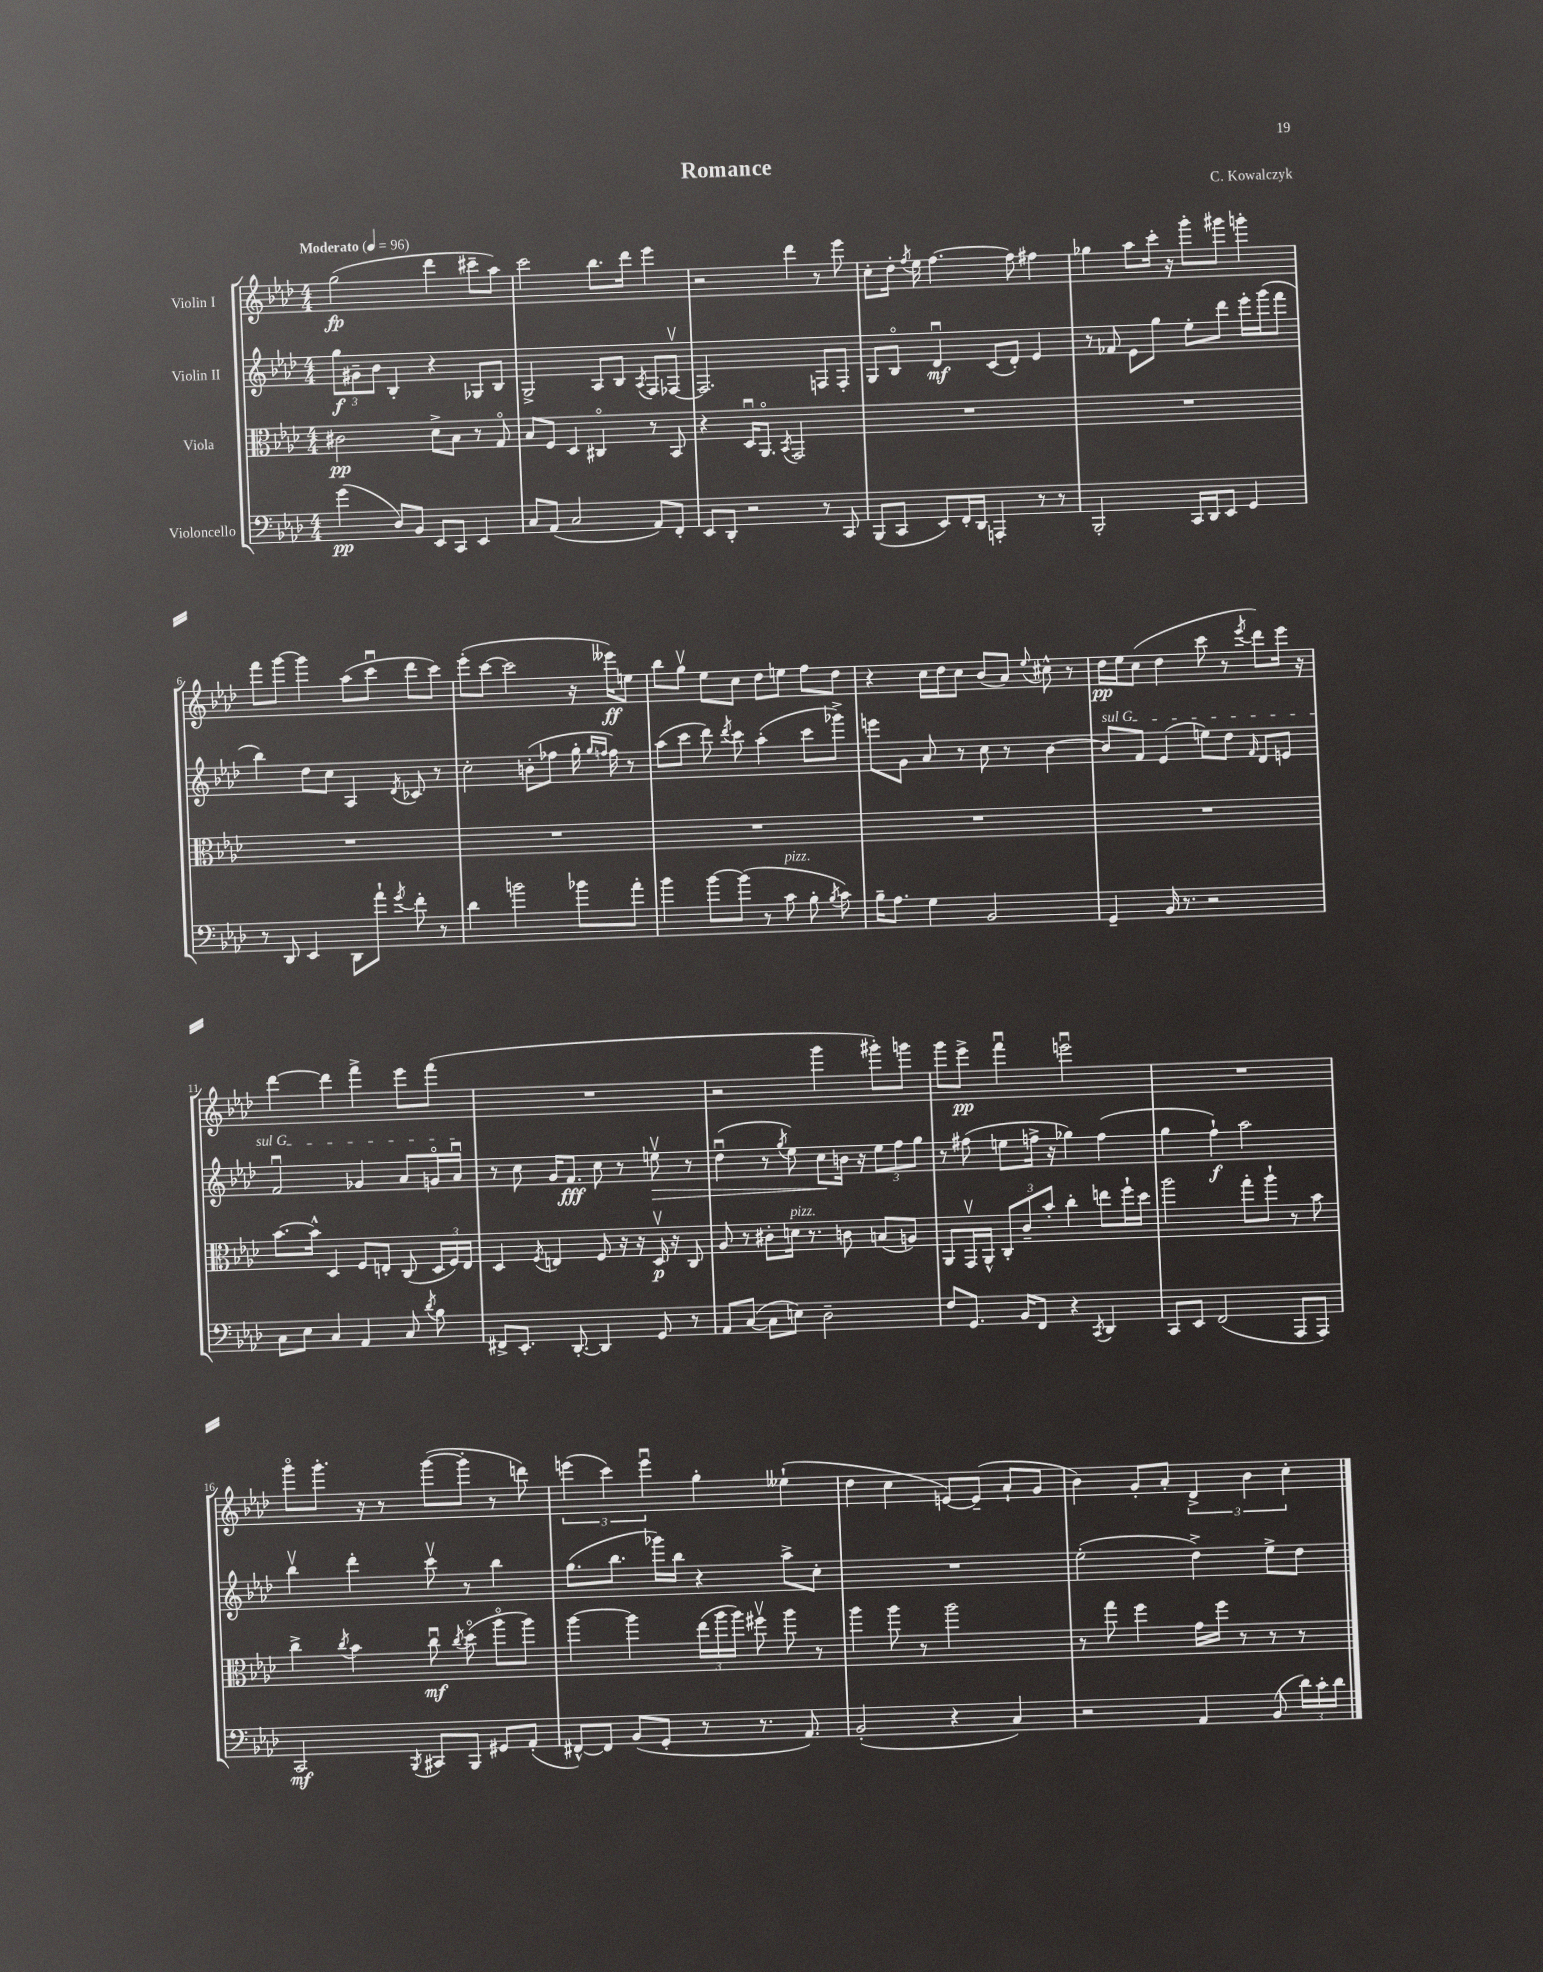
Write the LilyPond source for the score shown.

\header { title = "Romance" composer = "C. Kowalczyk" }
<<
\new StaffGroup <<
\new Staff = "s0" \with { instrumentName = "Violin I" } {
    \clef treble \key aes \major \numericTimeSignature \time 4/4 \tempo "Moderato" 4 = 96
    \autoBeamOff g''2\fp( des'''4 cis'''8[-- aes''8]) |
    c'''2 bes''8.[ des'''16] ees'''4 |
    r2 des'''4 r8 ees'''8 |
    c''8[-. des''16]-. \acciaccatura { f''8 } ees''16 f''4.~ f''8 fis''4 |
    ges''4 aes''8[ c'''16]-. r16 g'''8[-. gis'''8] g'''4-. |
    f'''8[ g'''8]~ g'''4 aes''8[( c'''8]\downbow des'''8[ c'''8]) |
    ees'''8[-.( c'''8]~ c'''2 r16 eeses'''16[\ff) e''8] |
    bes''8[ g''8]\upbow ees''8[ c''8] des''8[ e''8] f''8[ des''8] |
    r4 c''16[ des''16 c''8] bes'8[( aes'8]) \appoggiatura { ees''8 } cis''8-^ r8 |
    des''16[\pp ees''16 c''8]( des''4 c'''8 r8 \acciaccatura { ees'''8 } des'''8[) ees'''16] r16 |
    des'''4~ des'''4 f'''4-> ees'''8[ f'''8]( |
    R1 |
    r2 g'''4 gis'''8[-.) g'''8] |
    g'''8[ ees'''8]->\pp f'''4\downbow e'''2\downbow |
    R1 |
    g'''8[\flageolet g'''8.]-. r16 r8 g'''8[~( g'''8]-. r8 d'''8) |
    \tuplet 3/2 { e'''4( c'''4) e'''4\downbow } g''4-. eeses''4-!( |
    des''4 c''4 e'8[~) e'8]--( aes'8[-! g'8] |
    bes'4) g'8[-. aes'8]-. \tuplet 3/2 { des'4-> bes'4 c''4-. } \bar "|." |
}
\new Staff = "s1" \with { instrumentName = "Violin II" } {
    \clef treble \key aes \major \numericTimeSignature \time 4/4
    \autoBeamOff \tuplet 3/2 { g''8[\f gis'8-- bes'8] } bes4-. r4 ges8[ bes8] |
    g2-> aes8[ bes8] \acciaccatura { aes8 } f8[ fes8]~\upbow |
    fes2. f8[ f8]-. |
    g8[ bes8]\flageolet des'4\downbow\mf c'8[( des'8]-.) ees'4 |
    r8 fes'8 ees'8[ g''8] ees''8[-. des'''8] ees'''16[-. g'''16( f'''8] |
    bes''4) des''8[ c''8] aes4 \acciaccatura { des'8 } ces'8 r8 |
    c''2-. b'8[-.( fes''8] g''16-. \grace { g''16[ f''16] } f''16) r8 |
    aes''8[( c'''8] des'''8) \acciaccatura { des'''8 } c'''8 aes''4-.( c'''8[ ges'''8]->) |
    e'''8[ g'8] aes'8 r8 c''8 r8 bes'4~ |
    \once \override TextSpanner.bound-details.left.text = \markup { \italic "sul G" } bes'8[\startTextSpan f'8] ees'4( e''8[) des''8] \grace { f'16 } des'8[ e'8] |
    f'2\downbow ges'4 aes'8[ g'16\flageolet aes'16]\downbow\stopTextSpan |
    r8 c''8 g'16[ f'8.]\fff c''8 r8 e''8\upbow\> r8 |
    des''4\downbow( r8 \acciaccatura { g''8 } ees''8) c''8[\! b'16] r16 \tuplet 3/2 { ees''8[ f''8 g''8] } |
    r8 fis''8( e''8[ f''16]-> r16 ges''4) f''4( |
    g''4 f''4-!\f) aes''2 |
    bes''4\upbow des'''4-. c'''8\upbow r8 bes''4 |
    g''8.[( bes''8.] ges'''16[) bes''16] r4 aes''8[-> c''8]-. |
    R1 |
    ees''2-.( des''4->) ees''8[-> des''8] \bar "|." |
}
\new Staff = "s2" \with { instrumentName = "Viola" } {
    \clef alto \key aes \major \numericTimeSignature \time 4/4
    \autoBeamOff cis'2\pp des'8[-> bes8] r8 g8\flageolet |
    bes8[ f8] des4 cis4\flageolet r8 bes,8 |
    r4 des16[\downbow aes,8.]\flageolet \acciaccatura { bes,8 } g,2 |
    R1 |
    R1 |
    R1 |
    R1 |
    R1 |
    R1 |
    R1 |
    bes'8.[~ bes'16]-^ des4 f8[ e8]-. c8( \tuplet 3/2 { des16[ f16) e16] } |
    des4 \acciaccatura { f8 } e4 f8 r16 r16 des16\upbow\p r16 c8 |
    aes8 r8 cis'8[-. d'16]^\markup { \italic "pizz." } r8. c'8 b8[( a8]) |
    aes,8[ g,16\upbow aes,16]-^ \tuplet 3/2 { c8[-. c'8-- bes'8]-. } c''4-. e''8[ f''16-! des''16] |
    aes''2 g''8[-. aes''8]-! r8 bes'8 |
    c''4-> \acciaccatura { c''8 } bes'4 c''8\downbow\mf \acciaccatura { c''8 } des''8\flageolet( aes''8[\flageolet aes''8]) |
    aes''4~ aes''4 \tuplet 3/2 { ees''16[( aes''16 aes''16]) } fis''8\upbow aes''8 r8 |
    aes''4 aes''8 r8 aes''2 |
    r8 g''8 f''4 g'16[ f''16] r8 r8 r8 \bar "|." |
}
\new Staff = "s3" \with { instrumentName = "Violoncello" } {
    \clef bass \key aes \major \numericTimeSignature \time 4/4
    \autoBeamOff g'4\pp( des8[) bes,8] ees,8[ c,8] ees,4 |
    c8[ aes,8]( c2 aes,8[) f,8]-. |
    ees,8[ des,8]-. r2 r8 c,8 |
    bes,,8[( c,8] ees,8[) f,16-. des,16] a,,4-. r8 r8 |
    bes,,2-. c,16[ des,16 ees,8] g,4 |
    r8 des,8 ees,4 des,8[ aes'8]-! \acciaccatura { g'8 } f'8-. r8 |
    des'4 b'2 bes'8[ aes'8]-. |
    bes'4 bes'8[~ bes'8]( r8 c'8^\markup { \italic "pizz." } bes8-. \acciaccatura { bes8 } c'8) |
    bes16[-- aes8.] g4 bes,2 |
    g,4-- bes,16 r8. r2 |
    c8[ ees8] c4 aes,4 c8 \acciaccatura { des'8 } bes8 |
    fis,8[-> ees,8.]-. des,8.~-. des,4 g,8 r8 |
    aes,8[ c8]~( c8[ e8]) des2-- |
    f8[ g,8.] bes,16[ f,8] r4 \acciaccatura { c,8 } des,4 |
    c,8[ ees,8] f,2( aes,,8[ aes,,8]) |
    c,2\mf \acciaccatura { bes,,8 } cis,8[ bes,,8] gis,8[ aes,8]-.( |
    fis,8[~-^) fis,8] bes,8[( g,8]-. r8 r8. aes,8.) |
    bes,2-.( r4 c4) |
    r2 aes,4 bes,8( \tuplet 3/2 { des'16[) c'16-. des'16] } \bar "|." |
}
>>
>>
